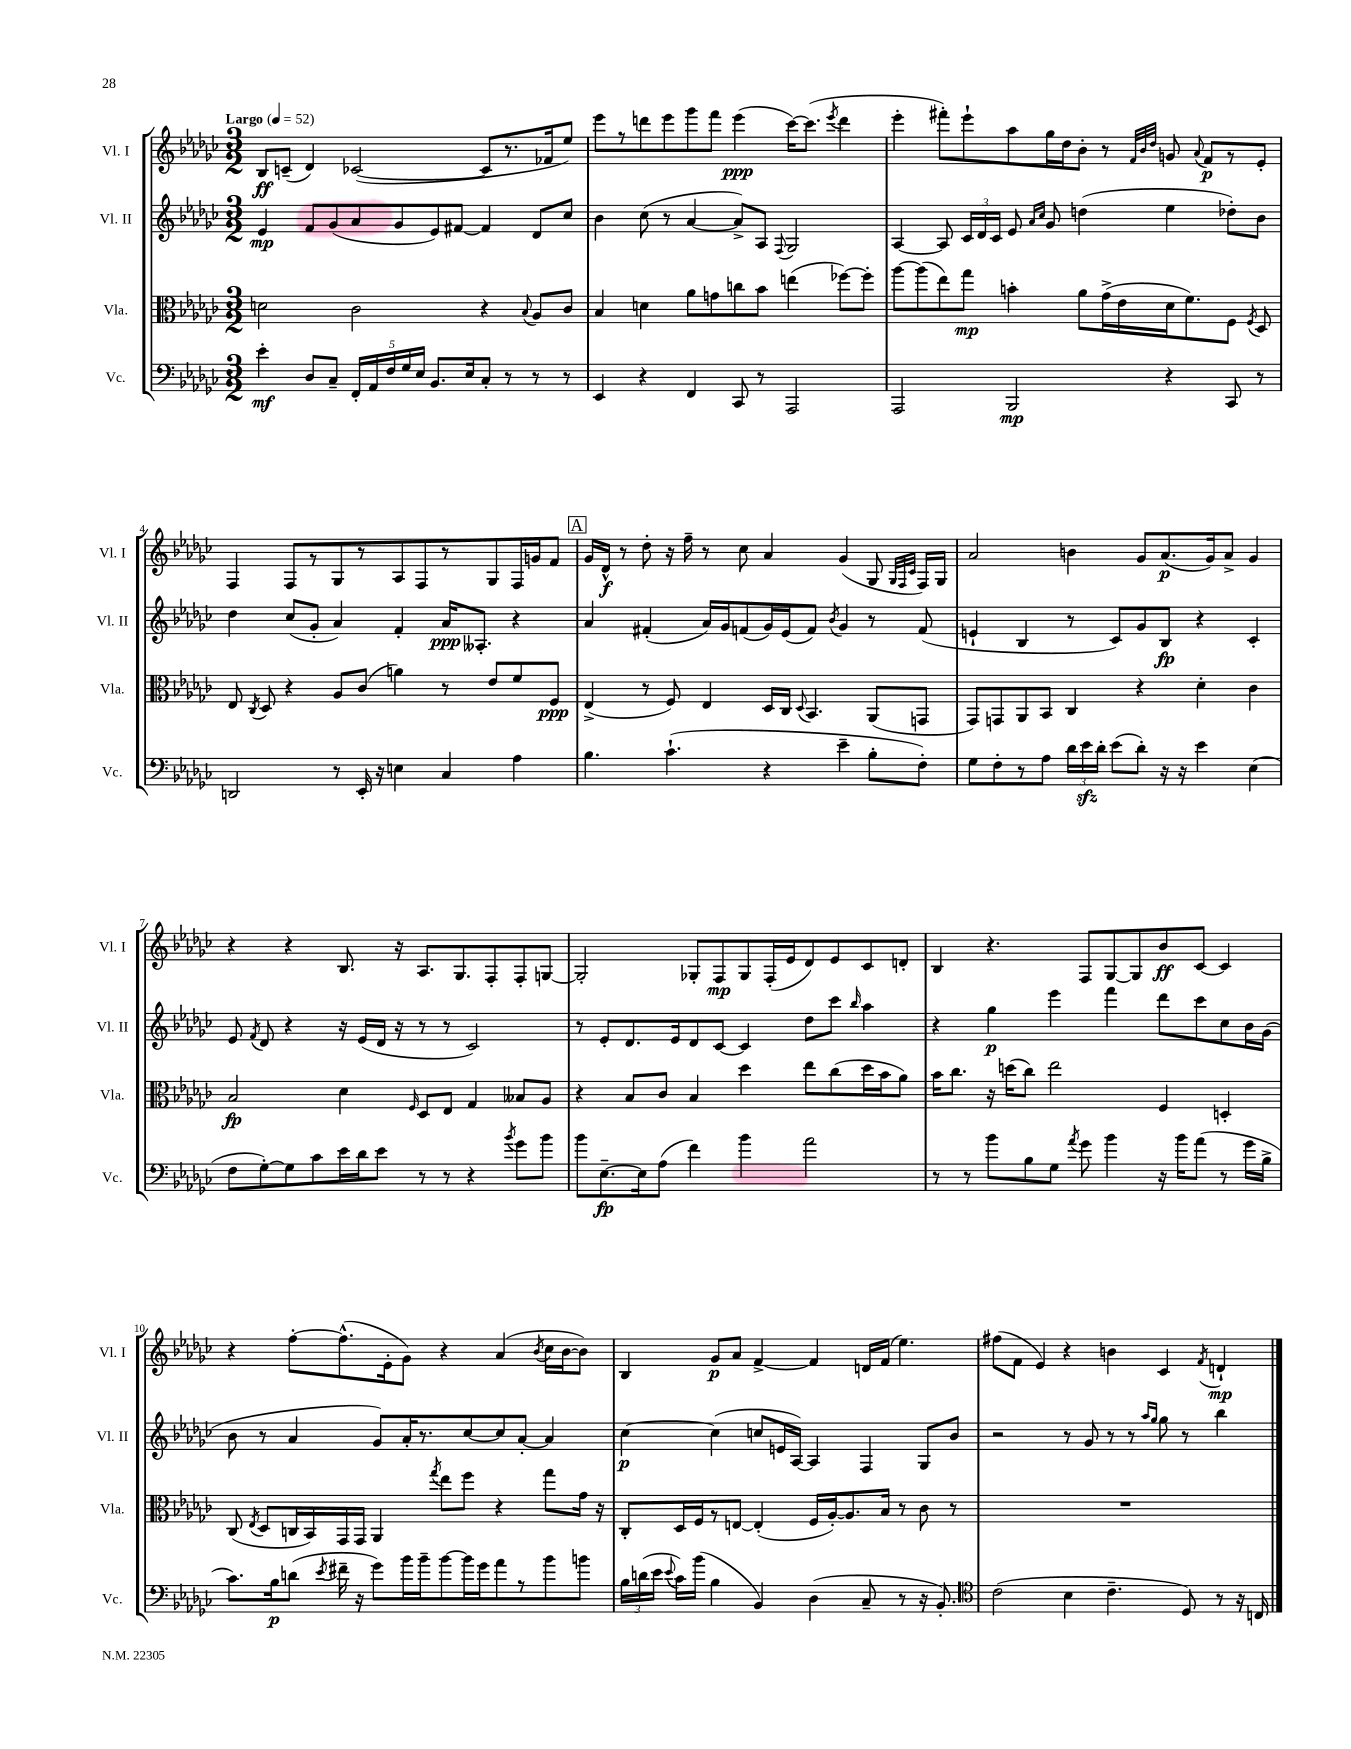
<<
\new StaffGroup <<
\new Staff = "s0" \with { instrumentName = "Vl. I" shortInstrumentName = "Vl. I" } {
    \clef treble \key ges \major \numericTimeSignature \time 3/2 \tempo "Largo" 4 = 52
    \autoBeamOff bes8[\ff c'8]--( des'4) ces'2~( ces'8[ r8. fes'16 ees''8]) |
    ees'''8[ r8 d'''8 ees'''8 ges'''8 f'''8] ees'''4\ppp( ces'''16[~) ces'''8.]( \acciaccatura { ees'''8 } d'''4 |
    ees'''4-. fis'''8[-.) ees'''8-! aes''8 ges''16 des''16 bes'8]-. r8 \grace { f'32[ bes'32 des''32] } g'8 \appoggiatura { aes'8 } f'8[\p r8 ees'8]-. |
    f4 f8[ r8 ges8 r8 aes8 f8 r8 ges8 f16 g'16 f'8] |
    \mark \markup { \box "A" } ges'16[ des'16]-^\f r8 des''8-. r16 f''16-- r8 ces''8 aes'4 ges'4( ges8 \grace { ges32[ f32 ces'32] } f16[) ges16] |
    aes'2 b'4 ges'8[ aes'8.\p( ges'16) aes'8]-> ges'4 |
    r4 r4 bes8. r16 aes8.[ ges8. f8-. f8-. g8]~ |
    g2-. ges8[-. f8\mp ges8 f16-.( ees'16 des'8) ees'8 ces'8 d'8]-. |
    bes4 r4. f8[ ges8~ ges8 bes'8\ff ces'8]~ ces'4 |
    r4 f''8[~-. f''8.-^( ees'16-. ges'8]) r4 aes'4( \acciaccatura { bes'8 } ces''16[ bes'16~ bes'8]) |
    bes4 ges'8[\p aes'8] f'4~-> f'4 d'16[ f'16]( ees''4.) |
    fis''8[( f'8] ees'4) r4 b'4 ces'4 \acciaccatura { f'8 } d'4-!\mp \bar "|." |
}
\new Staff = "s1" \with { instrumentName = "Vl. II" shortInstrumentName = "Vl. II" } {
    \clef treble \key ges \major \numericTimeSignature \time 3/2
    \autoBeamOff ees'4\mp f'8[ ges'8( aes'8 ges'8 ees'8) fis'8]~ fis'4 des'8[ ces''8] |
    bes'4 ces''8( r8 aes'4~ aes'8[->) aes8] \appoggiatura { f8 } ges2 |
    aes4~ aes8 \tuplet 3/2 { ces'16[ des'16 ces'16] } ees'8 \grace { aes'16[ ces''16] } ges'8 d''4( ees''4 des''8[-.) bes'8] |
    des''4 ces''8[( ges'8]-. aes'4) f'4-. aes'16[\ppp aeses8.]-. r4 |
    \mark \markup { \box "A" } aes'4 fis'4-.( aes'16[) ges'16 f'8( ges'16) ees'16( f'8]) \acciaccatura { bes'8 } ges'4 r8 f'8( |
    e'4-! bes4 r8 ces'8[) ges'8 bes8]\fp r4 ces'4-. |
    ees'8 \acciaccatura { f'8 } des'8 r4 r16 ees'16[( des'16] r16 r8 r8 ces'2) |
    r8 ees'8[-. des'8. ees'16 des'8 ces'8]~ ces'4 des''8[ ces'''8] \grace { bes''16 } aes''4 |
    r4 ges''4\p ees'''4 f'''4 des'''8[ ces'''8 ces''8 bes'16 ges'16]( |
    bes'8 r8 aes'4 ges'8[) aes'16-. r8. ces''8~ ces''8 aes'8]~-. aes'4 |
    ces''4~\p ces''4( c''8[ e'16 aes16]~) aes4 f4 ges8[ bes'8] |
    r2 r8 ges'8 r8 r8 \grace { aes''16[ ges''16] } ges''8 r8 bes''4 \bar "|." |
}
\new Staff = "s2" \with { instrumentName = "Vla." shortInstrumentName = "Vla." } {
    \clef alto \key ges \major \numericTimeSignature \time 3/2
    \autoBeamOff d'2 ces'2 r4 \appoggiatura { bes8 } aes8[ ces'8] |
    bes4 d'4 aes'8[ g'8 c''8 bes'8] e''4( fes''8[~) fes''8]-. |
    aes''8[~ aes''8( ees''8) ges''8]\mp b'4-. aes'8[ ges'16->( ees'16 des'16 f'8.) f8] \acciaccatura { f8 } des8 |
    ees8 \acciaccatura { ces8 } des8 r4 aes8[ ces'8]( a'4) r8 ees'8[ f'8 f8]\ppp |
    \mark \markup { \box "A" } ees4->( r8 f8) ees4 des16[ ces16] \appoggiatura { des8 } bes,4. aes,8[( g,8] |
    ges,8[) g,8 aes,8 bes,8] ces4 r4 des'4-. ces'4 |
    bes2\fp des'4 \grace { f16 } des8[ ees8] ges4 beses8[ aes8] |
    r4 bes8[ ces'8] bes4 des''4 ees''8[ ces''8( des''16 bes'16 aes'8]) |
    bes'16[ ces''8.] r16 d''16[( ces''8]) ees''2 f4 d4-. |
    ces8( \acciaccatura { ees8 } des8[ c16 bes,16) ges,16 ges,16] aes,4 \acciaccatura { ges''8 } ees''8[ f''8] r4 ges''8[ ges'16] r16 |
    ces8[-. des16 f16 r8 e8]~ e4-.( f16[ aes16~-.) aes8. bes16] r8 ces'8 r8 |
    R1. \bar "|." |
}
\new Staff = "s3" \with { instrumentName = "Vc." shortInstrumentName = "Vc." } {
    \clef bass \key ges \major \numericTimeSignature \time 3/2
    \autoBeamOff ees'4-.\mf des8[ ces8]-- \tuplet 5/4 { f,16[-. aes,16 f16 ges16 ees16] } bes,8.[ ees16 ces8]-. r8 r8 r8 |
    ees,4 r4 f,4 ces,8 r8 aes,,2 |
    aes,,2 bes,,2\mp r4 ces,8 r8 |
    d,2 r8 ees,16-. r16 e4 ces4 aes4 |
    \mark \markup { \box "A" } bes4. ces'4.-!( r4 ees'4-- bes8[-. f8]-.) |
    ges8[ f8-. r8 aes8] \tuplet 3/2 { des'16[ ees'16\sfz des'16]-. } ees'8[( des'8]-.) r16 r16 ees'4 ees4( |
    f8[ ges8~-.) ges8 ces'8 ees'16 des'16 ees'8] r8 r8 r4 \acciaccatura { bes'8 } ges'8[ bes'8] |
    bes'8[ ees8.~--\fp ees16 aes8]( f'4) bes'4 aes'2 |
    r8 r8 bes'8[ bes8 ges8] \acciaccatura { aes'8 } ges'8 bes'4 r16 bes'16[ aes'8]( r8 ges'16[ bes16]-> |
    ces'8.[) bes16\p d'8]( \acciaccatura { ees'8 } fis'16-- r16 ges'8[) bes'16 bes'16-- bes'8~ bes'16 ges'16 aes'8 r8 bes'8 b'8] |
    \tuplet 3/2 { bes16[ d'16( ees'16] } \appoggiatura { ees'8 } ces'16[) bes'16]( bes4 bes,4) des4( ces8-- r8 r16 bes,8.-.) |
    \clef tenor ces'2( bes4 ces'4.-- des8) r8 r16 c16 \bar "|." |
}
>>
>>
